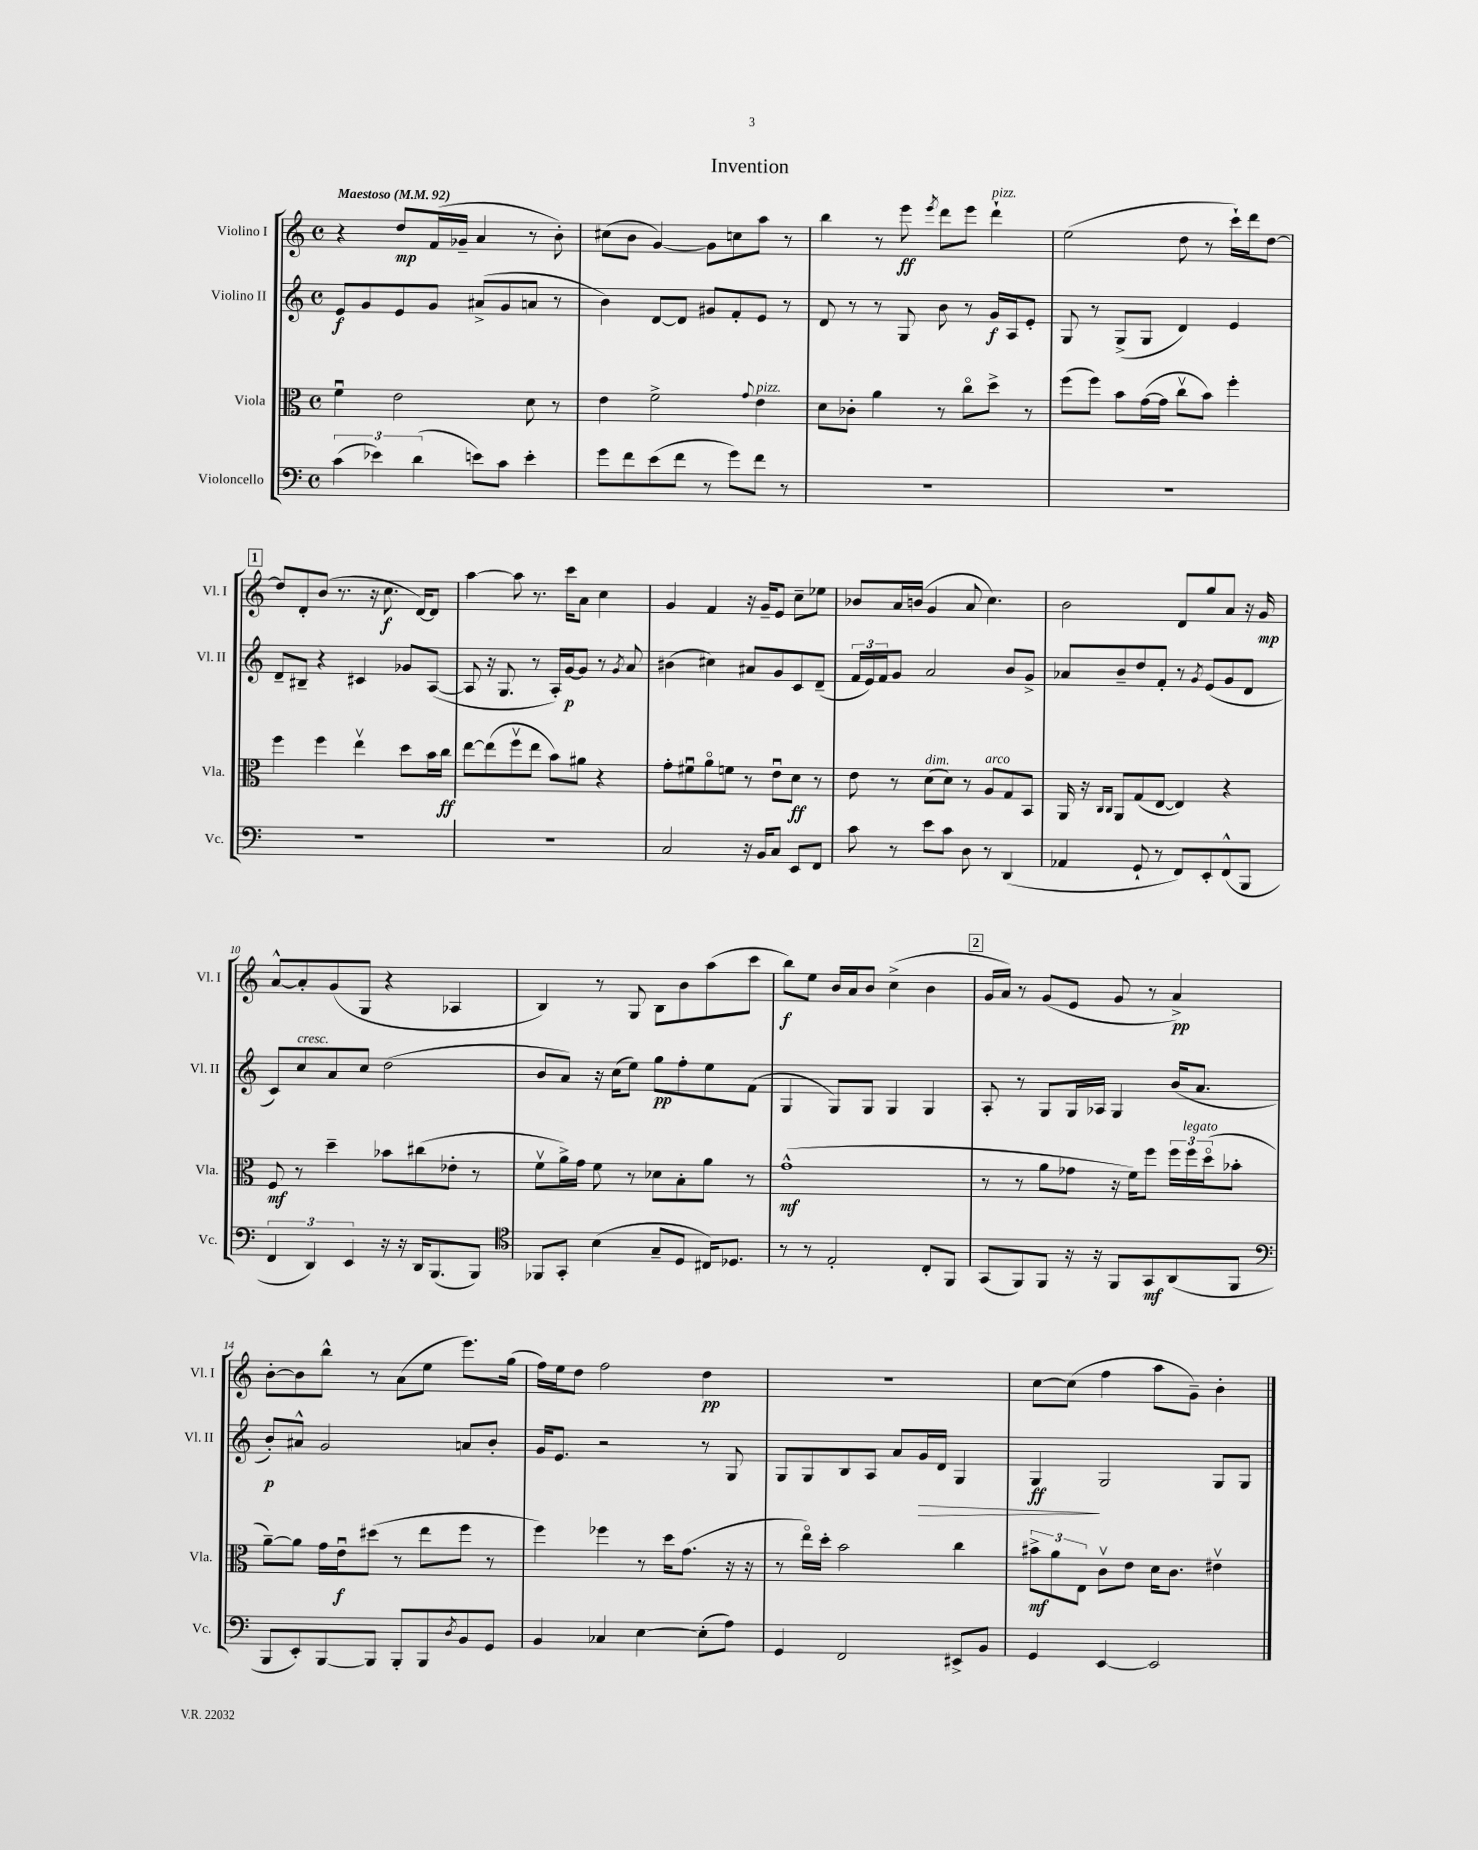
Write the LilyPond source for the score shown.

\header { title = "Invention" }
<<
\new StaffGroup <<
\new Staff = "s0" \with { instrumentName = "Violino I" shortInstrumentName = "Vl. I" } {
    \clef treble \key c \major \defaultTimeSignature \time 4/4 \tempo "Maestoso" 4 = 92
    r4 d''8\mp f'16( ges'16-- a'4 r8 b'8-.) |
    cis''8( b'8 g'4~) g'8 c''8 a''8 r8 |
    b''4 r8 e'''8\ff \acciaccatura { e'''8 } d'''8 e'''8 d'''4-!^\markup { \italic "pizz." } |
    e''2( d''8 r8 c'''16-!) d'''16 d''8~ |
    \mark \markup { \box "1" } d''8 d'8-. b'8( r8. r16 c''8.\f d'16~) d'8 |
    a''4~ a''8 r8. c'''16 a'8 c''4 |
    g'4 f'4 r16 g'16-- e'8 c''8-- ees''8 |
    bes'8 a'16 b'16( g'4 a'8 c''4.) |
    b'2 d'8 g''8 a'8 r16 g'16\mp |
    a'8~-^ a'8-. g'8( g8 r4 aes4 |
    b4) r8 g8 b8 b'8 a''8( c'''8 |
    b''8\f) e''8 b'16 a'16 b'8 c''4->( b'4 |
    \mark \markup { \box "2" } g'16 a'16) r8 g'8( e'8 g'8 r8 a'4->\pp) |
    b'8~-. b'8 b''8-^ r8 a'8( e''8 e'''8.) g''16( |
    f''16) e''16 d''8 f''2 d''4\pp |
    r1 |
    c''8~ c''8( f''4 a''8 g'8--) b'4-. \bar "|." |
}
\new Staff = "s1" \with { instrumentName = "Violino II" shortInstrumentName = "Vl. II" } {
    \clef treble \key c \major \defaultTimeSignature \time 4/4
    e'8\f g'8 e'8 g'8 ais'8->( g'8 a'8 r8 |
    b'4) d'8~ d'8 gis'8 f'8-. e'8 r8 |
    d'8 r8 r8 g8 b'8 r8 g'16\f a16 e'8-. |
    g8 r8 g8->( g8 d'4) e'4 |
    \mark \markup { \box "1" } d'8-- bis8-- r4 cis'4 ges'8 a8~( |
    a8 r16 g8. r8 a16-.) g'16~\p g'8 r8 \acciaccatura { g'8 } a'8 |
    bis'4( cis''4) ais'8 g'8 c'8 d'8--( |
    \tuplet 3/2 { f'16 e'16) f'16 } g'8 a'2 b'8 g'8-> |
    aes'8 b'8-- d''8 f'8-. r8 \acciaccatura { g'8 } e'8( g'8 d'8 |
    c'8) c''8^\markup { \italic "cresc." } a'8 c''8 d''2( |
    b'8 a'8) r16 c''16( e''8) g''8\pp f''8-. e''8 f'8( |
    g4 g8) g8 g4 g4 |
    \mark \markup { \box "2" } a8-. r8 g8 g16 aes16 g4 b'16( a'8. |
    b'8-.\p) ais'8-^ g'2 a'8 b'8-. |
    g'16 e'8. r2 r8 g8 |
    g8 g8 b8 a8 a'8 g'16\> d'16 g4 |
    g4\ff\! g2 g8 g8 \bar "|." |
}
\new Staff = "s2" \with { instrumentName = "Viola" shortInstrumentName = "Vla." } {
    \clef alto \key c \major \defaultTimeSignature \time 4/4
    f'4\downbow e'2 d'8 r8 |
    e'4 f'2-> \appoggiatura { g'8 } e'4^\markup { \italic "pizz." } |
    d'8 ces'8-. a'4 r8 c''8\flageolet d''8-> r8 |
    f''8( f''8) b'8 g'16~( g'16 c''8\upbow b'8) f''4-. |
    \mark \markup { \box "1" } f''4 f''4 e''4\upbow d''8 b'16 c''16\ff |
    e''8~ e''8( f''8\upbow e''8 b'8) ais'8 r4 |
    g'8-. fis'8\downbow a'8\flageolet f'8 r8 e'8\downbow d'8\ff r8 |
    e'8 r8 d'8^\markup { \italic "dim." }( d'8) r8 a8^\markup { \italic "arco" } g8 b,8 |
    a,16 r16 \grace { c16 c16 } a,8 g8( e8~ e4) r4 |
    f8\mf r8 d''4-- bes'8 cis''8( ees'8-. r8 |
    f'8\upbow a'16->) g'16 f'8 r8 des'8 b8-. a'8 r8 |
    g'1-^\mf( |
    \mark \markup { \box "2" } r8 r8 a'8 ges'8 r16 f'16) f''8 \tuplet 3/2 { f''16 f''16^\markup { \italic "legato" } d''16\flageolet( } bes'8-. |
    a'8~--) a'8 g'16 e'16\downbow\f dis''8( r8 e''8 f''8 r8 |
    f''4) fes''4 r8 d''16 g'8.( r16 r16 |
    r8 e''16\flageolet) d''16-. b'2 c''4 |
    \tuplet 3/2 { bis'8->\mf a'8 e8 } c'8\upbow e'8 d'16 c'8. eis'4\upbow \bar "|." |
}
\new Staff = "s3" \with { instrumentName = "Violoncello" shortInstrumentName = "Vc." } {
    \clef bass \key c \major \defaultTimeSignature \time 4/4
    \tuplet 3/2 { c'4( ees'4) d'4( } e'8) c'8 e'4-. |
    g'8 f'8 e'8( f'8 r8 g'8) f'8 r8 |
    R1 |
    R1 |
    \mark \markup { \box "1" } R1 |
    R1 |
    c2 r16 b,16 c8 e,8 f,8 |
    c'8 r8 e'8 c'8 d8 r8 d,4( |
    aes,4 g,8-! r8 f,8) e,8-. f,8-^( b,,8 |
    \tuplet 3/2 { f,4 d,4) e,4 } r16 r16 d,16 b,,8.( b,,8) |
    \clef tenor fes,8 g,8-. b4( g8-- d8 cis16) des8. |
    r8 r8 e2-. c8-. f,8 |
    \mark \markup { \box "2" } g,8( f,8) f,8 r16 r16 f,8 g,8\mf a,8( f,8 |
    \clef bass b,,8 e,8-.) b,,8~ b,,8 b,,8-. b,,8 \acciaccatura { d8 } b,8 g,8 |
    b,4 ces4 e4~ e8-.( a8) |
    g,4 f,2 eis,8-> b,8 |
    g,4 e,4~ e,2 \bar "|." |
}
>>
>>
